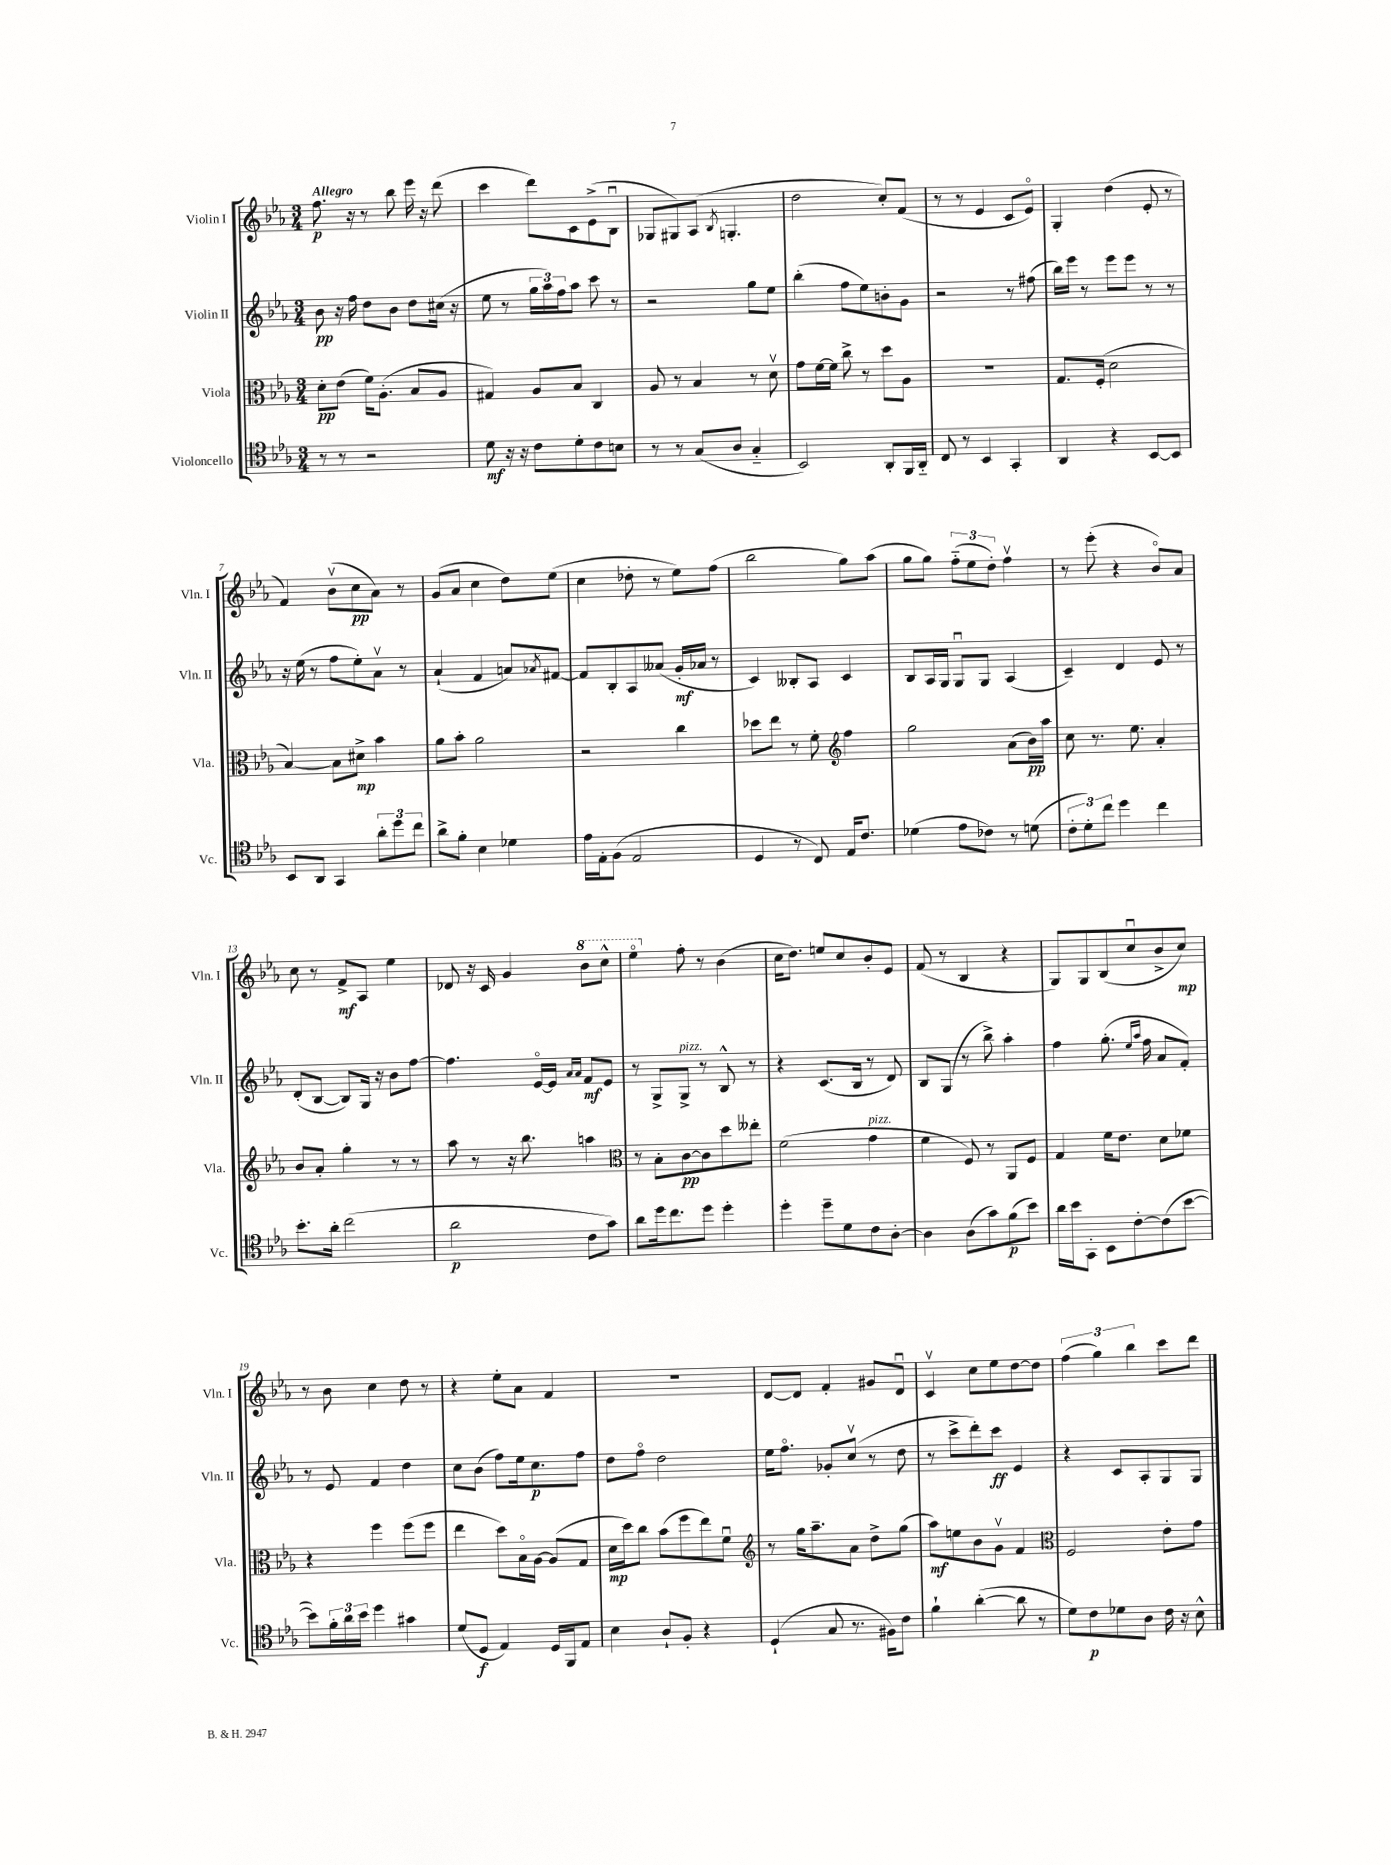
<<
\new StaffGroup <<
\new Staff = "s0" \with { instrumentName = "Violin I" shortInstrumentName = "Vln. I" } {
    \clef treble \key ees \major \numericTimeSignature \time 3/4 \tempo "Allegro"
    f''8.\p r16 r8 bes''8 ees'''16 r16 d'''8( |
    c'''4 d'''8) c'8 ees'8->( bes8\downbow |
    ges8 gis8) aes8( \acciaccatura { bes8 } g4.-. |
    d''2 c''8-.) f'8( |
    r8 r8 ees'4 c'8 ees'8\flageolet) |
    g4-. d''4( ees'8-. r8 |
    f'4) bes'8\upbow( c''8\pp aes'8) r8 |
    g'8( aes'8 c''4 d''8) ees''8( |
    c''4 des''8-. r8 ees''8) f''8( |
    bes''2 g''8) aes''8( |
    g''8 g''8) \tuplet 3/2 { f''8-_( ees''8 d''8-.) } f''4\upbow |
    r8 ees'''8-.( r4 bes'8\flageolet) aes'8 |
    c''8 r8 f'8->\mf aes8 ees''4 |
    des'8 r16 c'16 g'4 \ottava #1 bes''8 c'''8-^ |
    ees'''4\flageolet \ottava #0 f''8-. r8 bes'4( |
    c''16 d''8.) e''8 c''8 bes'8-. ees'8 |
    f'8( r8 bes4 r4 |
    g8) g8 bes8( c''8\downbow bes'8-> c''8\mp) |
    r8 bes'8 c''4 d''8 r8 |
    r4 ees''8-. aes'8 f'4 |
    R2. |
    d'8~ d'8 f'4-. gis'8 d'8\downbow |
    c'4\upbow c''8 ees''8 d''8~ d''8 |
    \tuplet 3/2 { f''4( g''4) bes''4 } c'''8 d'''8 \bar "|." |
}
\new Staff = "s1" \with { instrumentName = "Violin II" shortInstrumentName = "Vln. II" } {
    \clef treble \key ees \major \numericTimeSignature \time 3/4
    bes'8\pp r16 f''16 d''8 bes'8 d''8 cis''16( r16 |
    ees''8 r8 \tuplet 3/2 { g''16 aes''16) f''16 } aes''8 c'''8 r8 |
    r2 g''8 ees''8 |
    bes''4-.( f''8 ees''8) b'8-. g'8 |
    r2 r8 fis''8( |
    bes''16) ees'''16 r8 ees'''8 ees'''8 r8 r8 |
    r16 ees''16( r8 f''8 ees''8-.) aes'8\upbow r8 |
    aes'4-!( f'4 a'8) \acciaccatura { aes'8 } fis'8~ |
    fis'8 bes8-. aes8 aeses'8( g'16-.\mf aes'16 r8 |
    c'4) beses8-. aes8 c'4 |
    bes8 aes16 g16 g8\downbow g8 aes4( |
    c'4--) d'4 ees'8 r8 |
    d'8-.( bes8~ bes8) g16 r16 bes'8 f''8~ |
    f''4. ees'16~\flageolet ees'16 \grace { aes'16 aes'16 } f'8\mf ees'8 |
    r8 g8-> g8->^\markup { \italic "pizz." } r8 bes8-^ r8 |
    r4 c'8.( bes16 r8 d'8) |
    bes8 g8( r8 bes''8->) aes''4-. |
    f''4 g''8.-.( \grace { ees''16 aes''16 } f''16 aes'8 f'8-.) |
    r8 ees'8 f'4 d''4 |
    c''8 bes'8( f''8) ees''16 c''8.\p f''8 |
    d''8 f''8\flageolet d''2 |
    ees''16 f''8.\flageolet ges'8-. c''8\upbow( r8 d''8 |
    r8 c'''8-> d'''8-.) c'''8\ff ees'4 |
    r4 c'8 aes8-. g8 g8 \bar "|." |
}
\new Staff = "s2" \with { instrumentName = "Viola" shortInstrumentName = "Vla." } {
    \clef alto \key ees \major \numericTimeSignature \time 3/4
    d'8-.\pp ees'8( f'16) aes8.-.( bes8 aes8 |
    gis4) aes8 bes8 c4 |
    aes8 r8 bes4 r8 d'8\upbow |
    g'8 f'16~ f'16 c''8-> r8 d''8 aes8 |
    R2. |
    g8. f16-.( d'2 |
    bes4~) bes8 dis'8->\mp bes'4 |
    aes'8 bes'8-. aes'2 |
    r2 c''4 |
    des''8 ees''8 r8 f'8-. \clef treble f''4 |
    g''2 aes'8( bes'16\pp) aes''16 |
    c''8 r8. ees''8. aes'4-. |
    bes'8 aes'8-. g''4-. r8 r8 |
    aes''8 r8 r16 bes''8. a''4 |
    \clef alto r8 bes8-. c'8~\pp c'8 d''8 eeses''8-. |
    f'2( g'4^\markup { \italic "pizz." } |
    f'4 f8) r8 aes,8 f8 |
    g4 f'16 ees'8. d'8 fes'8 |
    r4 f''4 f''8( f''8 |
    ees''4 d''8) bes16\flageolet aes16~ aes8( g8 |
    d'16\mp d''16) c''8 bes'8( f''8 ees''8) f'8\downbow |
    \clef treble r8 g''16 aes''8.-- aes'8 d''8-> g''8( |
    aes''8\mf) e''8 bes'8 g'8\upbow f'4 |
    \clef alto f2 ees'8-. g'8 \bar "|." |
}
\new Staff = "s3" \with { instrumentName = "Violoncello" shortInstrumentName = "Vc." } {
    \clef tenor \key ees \major \numericTimeSignature \time 3/4
    r8 r8 r2 |
    d'8\mf r16 r16 c'8 d'8-. c'8 b8 |
    r8 r8 g8( aes8 g4-_ |
    bes,2) aes,8-. f,16 aes,16-_ |
    c8 r8 bes,4 g,4-. |
    aes,4 r4 bes,8~ bes,8 |
    bes,8 aes,8 g,4 \tuplet 3/2 { aes'8-. d''8 c''8 } |
    aes'8-> f'8-. bes4 des'4 |
    ees'16 ees16-. f8( ees2 |
    d4 r8 c8) ees16 c'8. |
    des'4( ees'8 ces'8) r8 d'8( |
    \tuplet 3/2 { c'8-. d'8-.) c''8 } d''4 c''4 |
    bes'8.-. aes'16-. c''2( |
    aes'2\p c'8 g'8) |
    aes'8 d''16 c''8. d''8 d''4-. |
    d''4-. d''8-- d'8 c'8 aes8~-. |
    aes4 aes8( g'8) f'8\p( bes'8) |
    aes'16 bes'16 g,8-. bes,8 c'8~-. c'8( bes'8~ |
    bes'8) \tuplet 3/2 { f'16-. aes'16 bes'16 } d''4 gis'4 |
    d'8( d8\f ees4) d16 f,16 ees8 |
    bes4 aes8-! f8-. r4 |
    d4-!( g8 r8. fis16) c'8 |
    f'4-! aes'4~-.( aes'8 r8 |
    d'8) c'8\p des'8 aes8 c'16 r16 bes8-^ \bar "|." |
}
>>
>>
